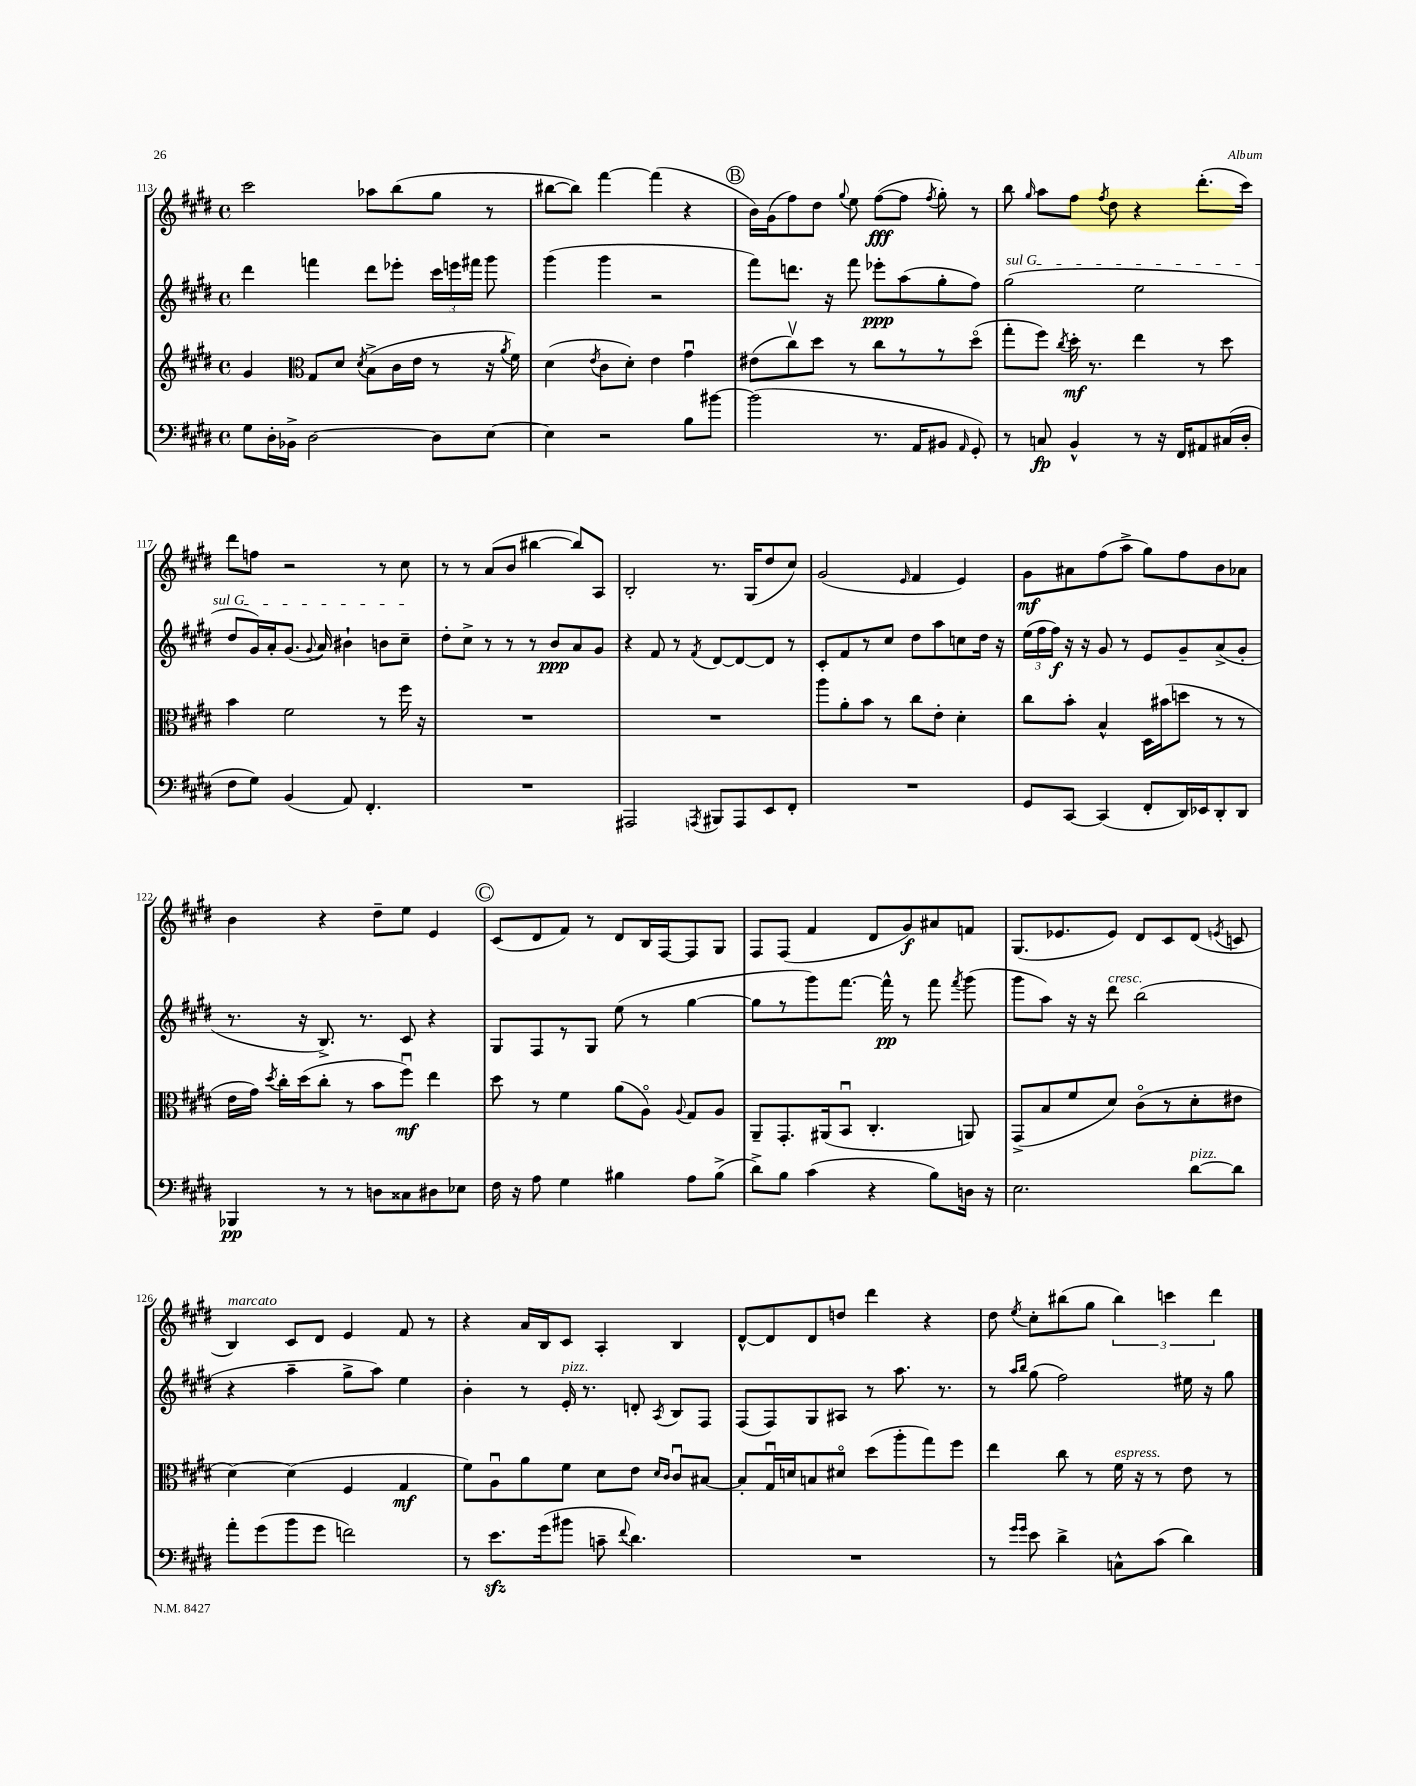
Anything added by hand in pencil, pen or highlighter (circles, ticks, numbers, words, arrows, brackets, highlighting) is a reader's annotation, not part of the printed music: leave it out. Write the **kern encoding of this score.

**kern	**kern	**kern	**kern
*staff4	*staff3	*staff2	*staff1
*clefF4	*clefG2	*clefG2	*clefG2
*k[f#c#g#d#]	*k[f#c#g#d#]	*k[f#c#g#d#]	*k[f#c#g#d#]
*M4/4	*M4/4	*M4/4	*M4/4
*met(c)	*met(c)	*met(c)	*met(c)
8G#	4g#	4ddd#	2ccc#
16D#'	.	.	.
16BB-^	.	.	.
*	*clefC3	*	*
[2D#	8G#	4fff	.
.	8d#	.	.
.	8qd#	.	.
.	(8B^	8ddd#	8aa-
.	16c#	8eee-'	(8bb
.	16e	.	.
8D#]	8r	24ccc#	8gg#
.	.	24eee	.
.	.	24fff#	.
[8E	16r	8ggg#	8r
.	8qa	.	.
.	16f#)	.	.
=	=	=	=
4E]	(4d#	(4ggg#	[8bb#
.	.	.	8bb#])
.	8qe	.	.
2r	8c#	4ggg#	[4fff#
.	8d#')	.	.
.	4e	2r	(4fff#]
8B	4g#u	.	4r
[8b#	.	.	.
=	=	=	=
(2b#]	(8e#	8fff#)	16b)
.	.	.	(16g#
.	8cc#v)	8.ddd	8ff#)
.	8dd#	.	8dd#
.	.	16r	.
.	.	.	8qqgg#
.	8r	8fff#	8ee
8.r	8cc#	8eee-'	([8ff#
.	8r	(8aa	8ff#]
16AA	.	.	.
.	.	.	8qff#
8BB#	8r	8gg#'	8gg#')
16qqAA	.	.	.
8GG#')	(8dd#o	8ff#)	8r
=	=	=	=
8r	8gg#'	(2gg#	8bb
.	.	.	16qqgg#
8C	8ff#)	.	8aa
.	8qcc#	.	.
4BB^^	16dd#'	.	8ff#
.	8.r	.	.
.	.	.	8qff#
.	.	.	8dd#
8r	4ee	2ee	4r
16r	.	.	.
16FF#	.	.	.
8AA#	8r	.	(8.ddd#'
(16C#	8dd#	.	.
16D#'	.	.	16ccc#)
=	=	=	=
8F#	4b	8dd#	8ddd#
8G#)	.	16g#)	8ff
.	.	16a'	.
(4BB	2f#	(8.g#	2r
.	.	8qqg#	.
.	.	16a)	.
8AA)	.	4b#`	.
4.FF#'	.	.	.
.	8r	8b	8r
.	16ff#	8cc#~	8cc#
.	16r	.	.
=	=	=	=
1r	1r	8dd#'	8r
.	.	8cc#^	8r
.	.	8r	(8a
.	.	8r	8b
.	.	8r	[4bb#
.	.	8b	.
.	.	8a	8bb#])
.	.	8g#	8A
=	=	=	=
2AAA#	1r	4r	2B'
.	.	8f#	.
.	.	8r	.
8qAAA	.	8qf#	.
8BBB#	.	[8d#	8.r
8AAA	.	8d#_	.
.	.	.	(16G#
8EE	.	8d#]	8dd#
8FF#'	.	8r	8cc#)
=	=	=	=
1r	8aa	8c#'	(2g#
.	8a'	8f#	.
.	8b	8r	.
.	8r	8cc#	.
.	.	.	16qqe
.	8cc#	8dd#	4f#
.	8e'	8aa	.
.	4d#'	8cc	4e)
.	.	16dd#	.
.	.	16r	.
=	=	=	=
8GG#	8cc#	(24ee	8g#
.	.	24ff#	.
.	.	24ff#)	.
[8CC#	8b'	16r	8a#
.	.	16r	.
(4CC#]	4B^^	8g#	(8ff#
.	.	8r	8aa^
8FF#'	16D#	8e	8gg#)
.	(16b#	.	.
16DD#)	8dd	8g#~	8ff#
16EE-	.	.	.
8DD#'	8r	(8a^	8b
8DD#	8r	8g#'	8a-
=	=	=	=
4BBB-	16e	8.r	4b
.	16g#)	.	.
.	8qdd#	.	.
.	16cc#'	.	.
.	(16dd#	16r	.
8r	8cc#'	8.B^)	4r
8r	8r	.	.
.	.	8.r	.
8D	8b	.	8dd#~
8C##	8ff#u)	8c#	8ee
8D#	4ee	4r	4e
8E-	.	.	.
=	=	=	=
16F#	8dd#	8G#	(8c#
16r	.	.	.
8A	8r	8F#	8d#
4G#	4f#	8r	8f#)
.	.	8G#	8r
4B#	(8a	(8ee	8d#
.	8Ao)	8r	16B
.	.	.	[16F#
.	8qqA	.	.
8A	8G#	[4gg#	8F#]
(8B#^	8A	.	8G#
=	=	=	=
8d#^)	8AA~	8gg#]	8F#
8B	8.GG#'	8r	(8F#
(4c#	.	8ggg#)	4f#
.	(16AA#	.	.
.	8BBu	[8.fff#	.
4r	4.C#'	.	8d#
.	.	16fff#^^]	.
.	.	8r	8g#)
8B)	.	8fff#	8a#
.	.	8qfff#	.
16D	8AA)	(8ggg#	8f
16r	.	.	.
=	=	=	=
2.E	(8GG#^	8ggg#	(8.G#
.	8B	8aa)	.
.	.	.	8.e-
.	8f#	16r	.
.	.	16r	.
.	8d#)	8ddd#	8e-)
.	(8c#o	(2bb	8d#
.	8r	.	8c#
[8d#	8d#'	.	(8d#
.	.	.	8qe
8d#]	8e#	.	8c
=	=	=	=
8a'	[4d#)	4r	4B)
(8g#	.	.	.
8b	(4d#]	4aa~	8c#
8g#	.	.	8d#
2f)	4F#	8gg#^	4e
.	.	8aa)	.
.	4G#	4ee	8f#
.	.	.	8r
=	=	=	=
8r	8f#)	4b'	4r
8.e	8Au	.	.
.	8a	8r	16a
(16g#	.	.	16B
8b#	8f#	16e'	8c#
.	.	8.r	.
8c~	8d#	.	4A'
8qqf#	.	.	.
4.d#)	8e	8d'	.
.	16qqd#	.	.
.	16qqc#	8qA	.
.	8c#u	8B	4B
.	[8B#	8F#	.
=	=	=	=
1r	8B#']	(8F#	[8d#^^
.	16G#u	8F#)	8d#]
.	16d	.	.
.	8B	8G#	8d#
.	8d#o	8A#	8dd
.	(8dd#	8r	4ddd#
.	8aa'	8.aa	.
.	8gg#)	.	4r
.	.	8.r	.
.	8ff#	.	.
=	=	=	=
8r	4ee	8r	8dd#
16qqg#	.	16qqaa	.
16qqg#	.	16qqbb	8qee
8e	.	(8gg#	8cc#'
4d#^	8cc#	2ff#)	(8bb#
.	8r	.	8gg#
8C^^	16f#	.	6bb#)
.	16r	.	.
(8c#	8r	.	.
.	.	.	6ccc
4d#)	8e	16ee#	.
.	.	16r	.
.	.	.	6ddd#
.	8r	8gg#	.
==	==	==	==
*-	*-	*-	*-
